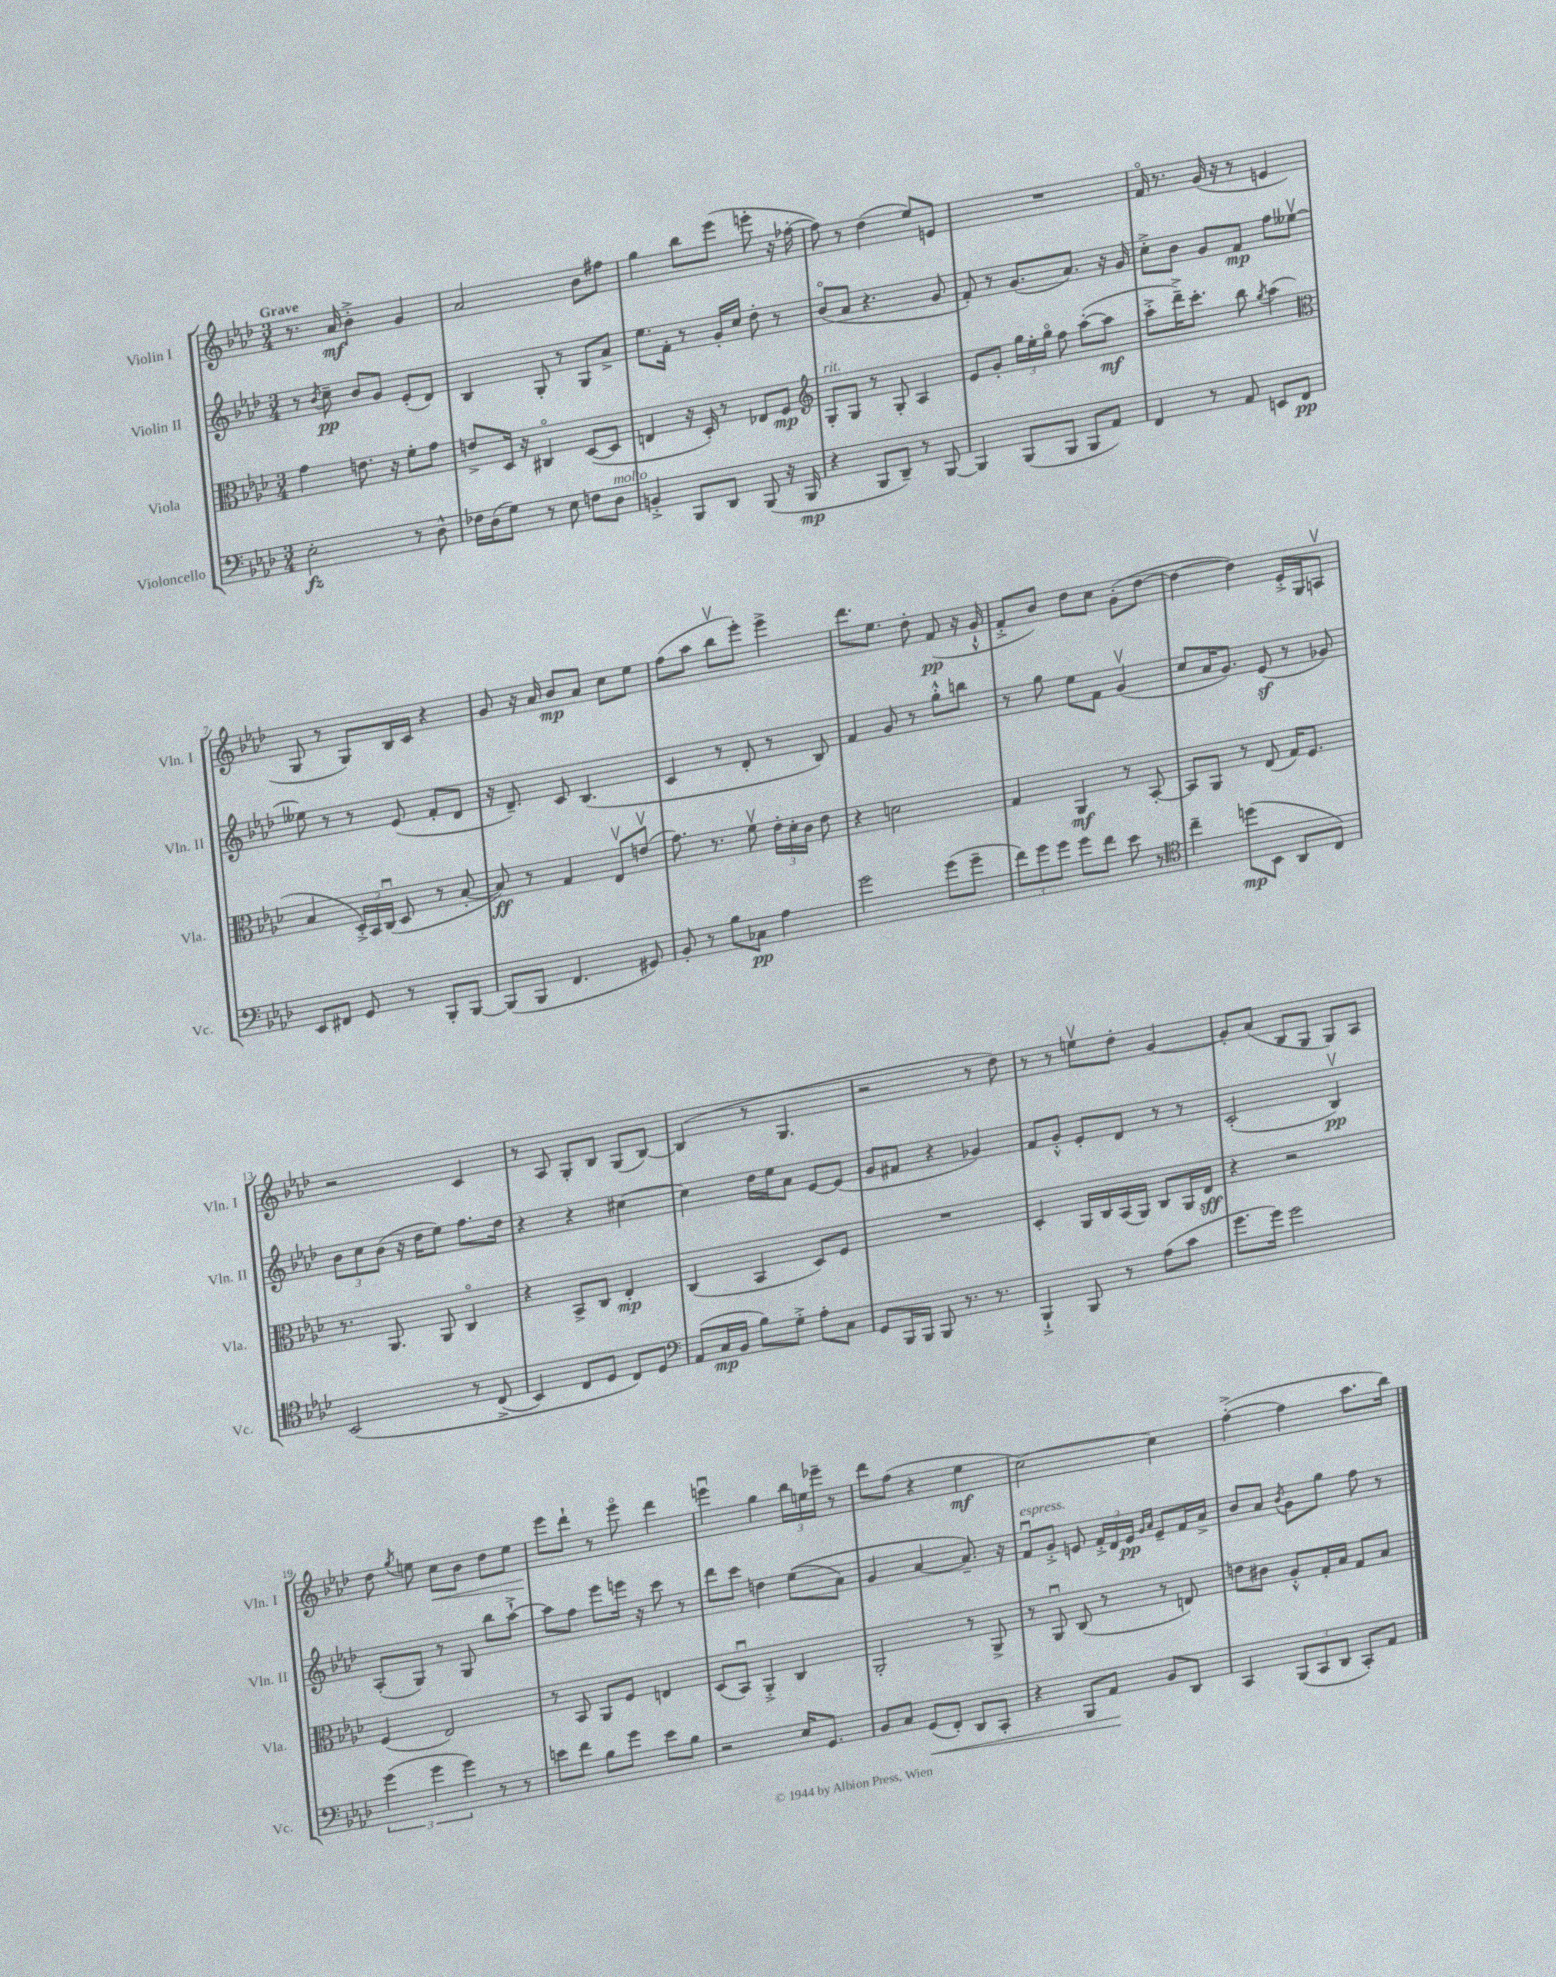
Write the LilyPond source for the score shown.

<<
\new StaffGroup <<
\new Staff = "s0" \with { instrumentName = "Violin I" shortInstrumentName = "Vln. I" } {
    \clef treble \key aes \major \numericTimeSignature \time 3/4 \tempo "Grave"
    \autoBeamOff r8. aes'16\mf bes'4-.-> g'4 |
    aes'2 bes'8[ fis''8] |
    g''4 bes''8[ ees'''8]( e'''8-. r16 fes''16~-. |
    fes''8) r8 des''4( ees''8[) e'8] |
    R2. |
    f'16\flageolet r8. g'16( r16 r8 e'4 |
    g8 r8 g8[) bes16 c'16] r4 |
    g'8 r16 aes'16 bes'8[\mp aes'8] c''8[ ees''8] |
    f''8[( aes''8] bes''8[\upbow ees'''8]-.) ees'''4-> |
    des'''8.[ ees''8.] des''8-. f'8\pp( r16 g'16-!-^ |
    f'8[-.-> bes'8]) des''8[ c''8] g'8[-.( des''8]~ |
    des''4~ des''4) ees'16[-.-> g16 a8]\upbow |
    r2 c'4 |
    r8 aes8 g8[-. bes8] g8[( bes8]~) |
    bes4( r8 g4. |
    r2 r8 des''8) |
    r8 r8 e''8[\upbow des''8]-. g'4~ |
    g'8[-. aes'8]( bes8[ g8] g8[) aes8] |
    des''8 \acciaccatura { g''8 } e''8 c''8[\< bes'8] des''8[ e''8] |
    ees'''8[\! des'''8]-! r8 ees'''8\flageolet des'''4 |
    e'''4\downbow g''4 \tuplet 3/2 { bes''16[ e''16 ees'''16]-- } r8 |
    des'''8[ f''8]( r4 ees''4\mf |
    c''2~) c''4 |
    f''4~-.->( f''4 aes''8.[ bes''16]) \bar "|." |
}
\new Staff = "s1" \with { instrumentName = "Violin II" shortInstrumentName = "Vln. II" } {
    \clef treble \key aes \major \numericTimeSignature \time 3/4
    \autoBeamOff r8 \acciaccatura { bes'8 } c''8--\pp bes'8[ g'8] ees'8[-.( des'8]) |
    bes4 g8-. r8 g8[ aes'8]-> |
    ees''8.[ f'16]-. r8 g'16[-. c''16] des''8-. r8 |
    bes'8[\flageolet( aes'8] r4. g'8 |
    f'8-.) r8 g'8.[( aes'8.]) r16 g'16 |
    c''8[-.-> bes'8] g'8[ f'8]\mp f''8[ eeses''8]~\upbow |
    eeses''8 r8 r8 ees'8( f'8[-. des'8] |
    r16 des'8.--) c'8 bes4.( |
    c'4 r8 des'8-. r8 bes8) |
    f'4 g'8 r8 g''8[-.-^ b''8] |
    r8 g''8 ees''8[ f'8] g'4\upbow( |
    c''8[ aes'16 g'8.]) ees'8\sf( r8 ges'8) |
    \tuplet 3/2 { bes'8[ c''8 bes'8]( } r16 des''16[ ees''8]) f''8.[ des''16] |
    r4 r4 cis''4~ |
    cis''4 des''16[ ees''16 aes'8] ees'8[~ ees'8]( |
    g'8[ fis'8] r4 ges'4) |
    f'8[ g'8]-.-^ ees'8[-. des'8] r8 r8 |
    c'2-.( bes4\upbow\pp) |
    aes8[-.( g8]) r8 g8 bes''8[ aes''8]~-!-> |
    aes''8[ f''8] ees'''8[ e'''16] r16 c'''8 r8 |
    des'''8[ c'''8] d''4 ees''8[(\( aes'8]) |
    g'4 aes'4~ aes'8.--\) r16 |
    f'8[\downbow^\markup { \italic "espress." } g'8]-.-> e'8 \tuplet 3/2 { f'16[-.-> des'16 e'16]\pp } \grace { g'16[ aes'16] } e'8[-- f'16 aes'16]-> |
    bes'8[ aes'8] \acciaccatura { bes'8 } g'8[ g''8] f''8 r8 \bar "|." |
}
\new Staff = "s2" \with { instrumentName = "Viola" shortInstrumentName = "Vla." } {
    \clef alto \key aes \major \numericTimeSignature \time 3/4
    \autoBeamOff g'4 e'8. r16 f'8[-. g'8] |
    e'8[-> des16] r16 cis4\flageolet des8[~( des8] |
    e4 r16 des16-.) r8 ees8[ f8]\mp |
    \clef treble g8[-.^\markup { \italic "rit." } g8] r8 g8-. aes4 |
    ees'8[ g'8]-. \tuplet 3/2 { g''16[ ees''16-. g''16]\flageolet } f''8 aes''8[~-.( aes''8]\mf |
    aes''8[-.-> des'''16--->) c'''8.]-. bes''8 \acciaccatura { g''8 } aes''4( |
    \clef alto bes4 \tuplet 3/2 { des16[-.->) bes,16 c16]\downbow( } des8 r8 bes8~-. |
    bes8\ff) r8 g4 ees8[\upbow e'8]\upbow( |
    g'8.) r8. f'8\upbow \tuplet 3/2 { ees'16[-. des'16-. c'16] } ees'8 |
    r4 d'2 |
    g4 aes,4\mf r8 bes,8~-. |
    bes,8[ aes,8] r8 ees8( g16[) f8.] |
    r8. aes,8. aes,8 c4\flageolet |
    r4 bes,8[-> c8] ees4-.\mp |
    c4( bes,4 des8[) f8] |
    R2. |
    des4-. aes,16[ c16 bes,16( aes,16]) c8[ aes,16 ees16]\sff |
    r4 r2 |
    f4( ees2) |
    r8 bes,8 aes,8[ f8] e4 |
    des8[( bes,8]\downbow) aes,4-.-> c4 |
    aes,2-. r8 aes,8-> |
    r8 aes,8\downbow c8( r8 r8 e8) |
    e'8[ cis'8] aes8[-.-^ g16-. bes16] g8[ bes8] \bar "|." |
}
\new Staff = "s3" \with { instrumentName = "Violoncello" shortInstrumentName = "Vc." } {
    \clef bass \key aes \major \numericTimeSignature \time 3/4
    \autoBeamOff ees2-.\fz r8 des8-^ |
    fes16[ des16( g8]) r8 ees8 f8[ des8]^\markup { \italic "molto" } |
    b,4-.-> bes,,8[ des,8] bes,,8( r16 bes,,16\mp |
    r4 bes,,8[ des,8]--) r8 bes,,8~ |
    bes,,4 bes,,8[( bes,,8] bes,,8[ aes,8]) |
    f,4 r8 aes,8 e,8[ f,8]\pp |
    ees,8[ fis,8] g,8 r8 bes,,8[-. bes,,8]~ |
    bes,,8[( bes,,8] f,4. gis,8) |
    bes,8-. r8 bes8[ ces8]\pp aes4 |
    g'2 g'8[( g'8]-- |
    \tuplet 3/2 { f'8[) g'8 g'8] } g'8[ f'8] ees'8 r8 |
    \clef tenor c''4-- d''8[\mp( bes,8] aes,8[ c8]) |
    bes,2\( r8 c8->( |
    bes,4) c8[ des8] c8[\) des8] |
    \clef bass aes,8[( c16\mp bes,16] bes8[) g8]-.-> aes8[-. c8] |
    g,8[ bes,,16 bes,,16] bes,,8 r8. r8. |
    bes,,4-!-> bes,,8 r8 aes8[( c'8] |
    g'8.[ g'16]) g'2 |
    \tuplet 3/2 { g'4( g'4 g'4) } r8 r8 |
    e'8[ f'8] bes8[ g'8] e'8[ bes8] |
    r2 ees16[ g,8.] |
    bes,8[ c8] g,8[\<( f,8]-.) des,8[ c,8]-. |
    r4 bes,,8[ aes,8]\! bes,8[ des,8] |
    c,4 \tuplet 3/2 { bes,,8[( c,8 des,8] } c,8[-.) aes,8] \bar "|." |
}
>>
>>
